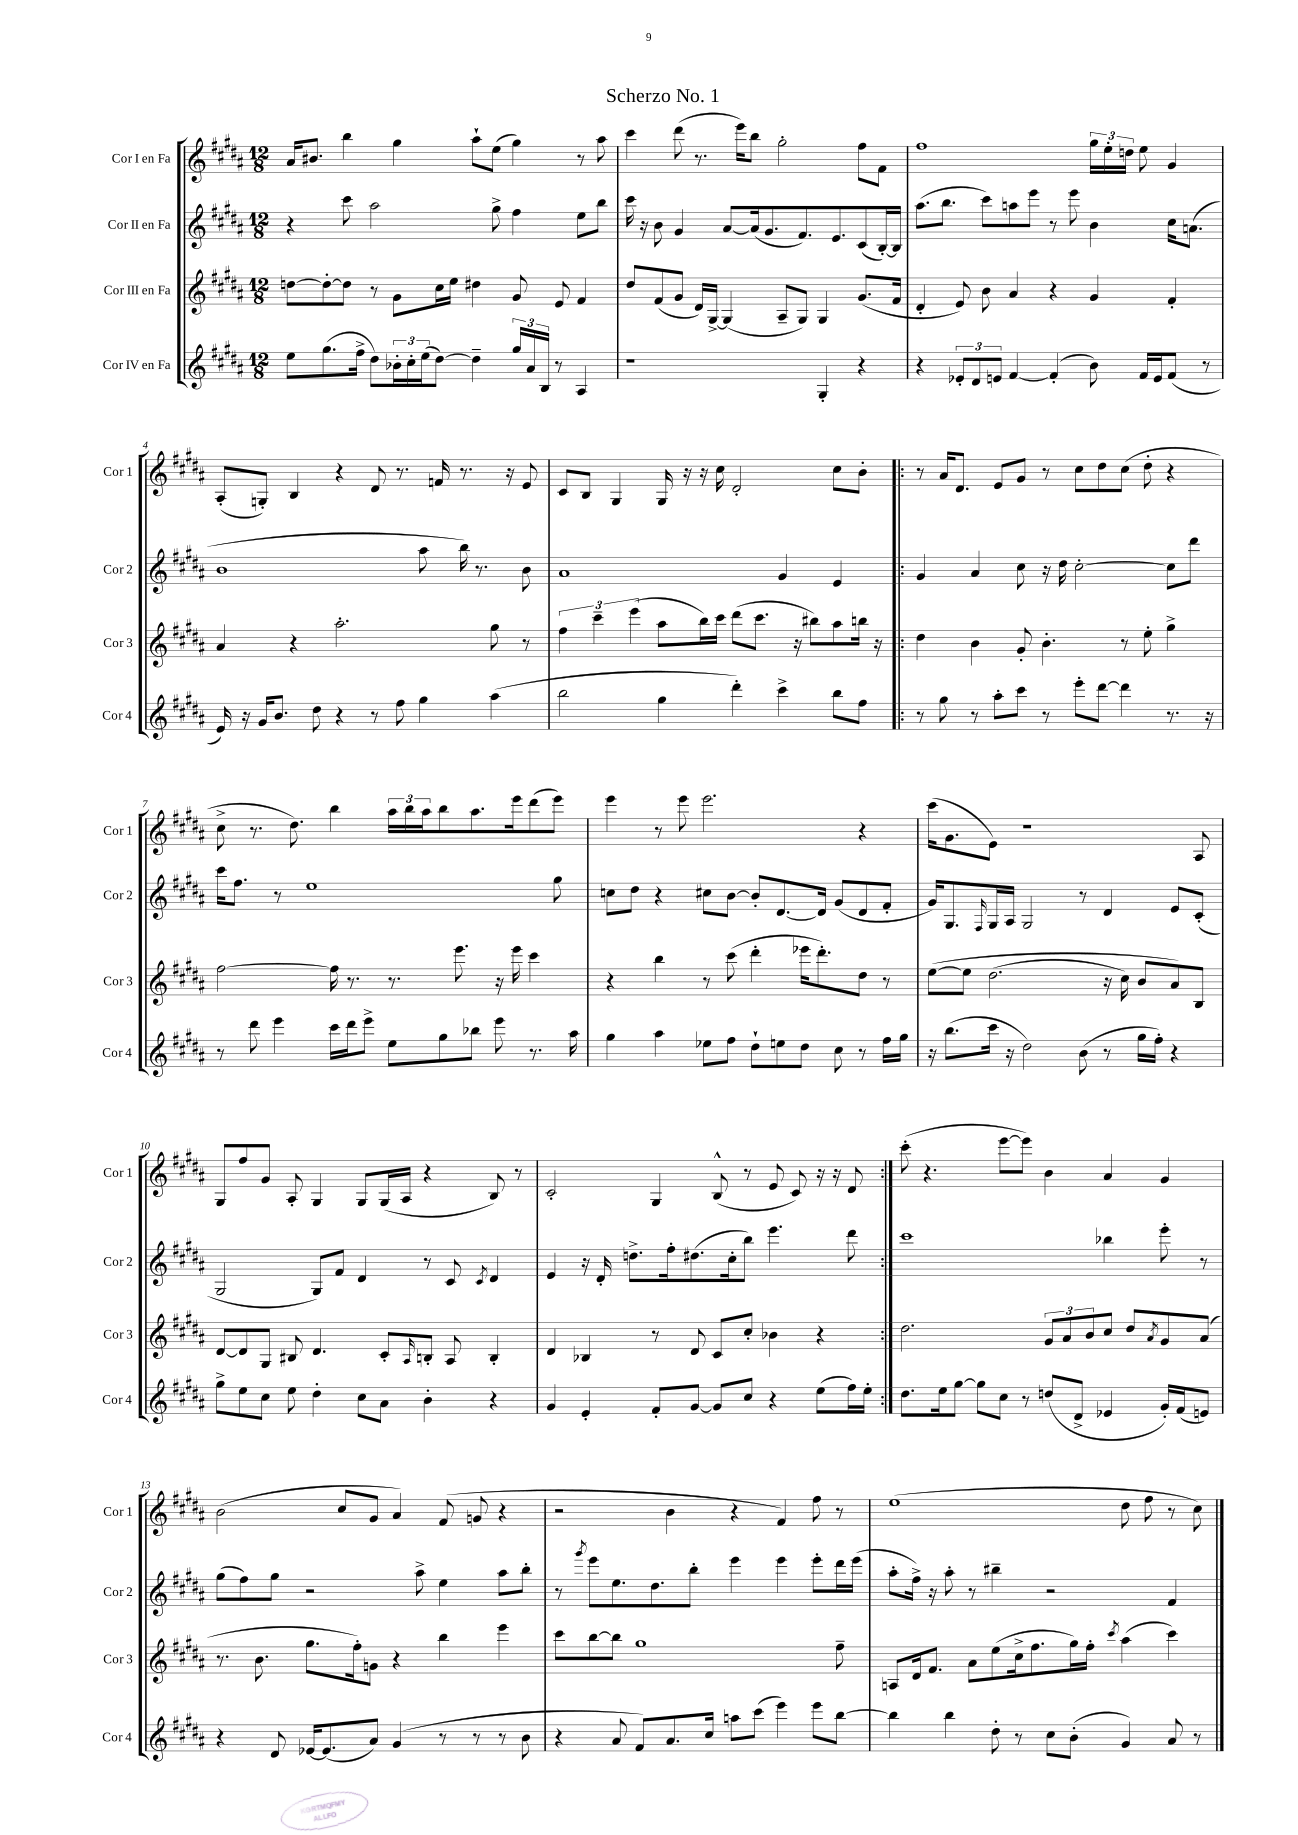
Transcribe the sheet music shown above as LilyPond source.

\header { title = "Scherzo No. 1" }
<<
\new StaffGroup <<
\new Staff = "s0" \with { instrumentName = "Cor I en Fa" shortInstrumentName = "Cor 1" } {
    \clef treble \key b \major \numericTimeSignature \time 12/8
    ais'16 bis'8. b''4 gis''4 ais''8-! e''8( gis''4) r8 ais''8 |
    cis'''4 dis'''8( r8. e'''16) b''8 gis''2-. fis''8 fis'8 |
    fis''1 \tuplet 3/2 { gis''16 e''16-. d''16 } e''8 gis'4 |
    ais8-.( g8-.) b4 r4 dis'8 r8. f'16 r8. r16 e'8 |
    cis'8 b8 gis4 gis16 r16 r16 cis''16 dis'2-. cis''8 b'8-. |
    \repeat volta 2 { r8 ais'16 dis'8. e'8 gis'8 r8 cis''8 dis''8 cis''8( dis''8-. r4 |
    cis''8-> r8. dis''8.) b''4 \tuplet 3/2 { ais''16 b''16 ais''16 } b''8 ais''8. e'''16 dis'''8( e'''8) |
    e'''4 r8 e'''8 e'''2. r4 |
    cis'''16( gis'8. e'8) r1 ais8 |
    gis8 fis''8 gis'8 ais8-. gis4 gis8 gis16( ais16 r4 b8) r8 |
    cis'2-. gis4 b8-^( r8 e'8 cis'8) r16 r16 dis'8 | }
    cis'''8-.( r4. e'''8~ e'''8) b'4 ais'4 gis'4 |
    b'2( cis''8 gis'8 ais'4) fis'8( g'8 r4 |
    r2 b'4 r4 fis'4) fis''8 r8 |
    e''1( dis''8 fis''8 r8 cis''8) \bar "|." |
}
\new Staff = "s1" \with { instrumentName = "Cor II en Fa" shortInstrumentName = "Cor 2" } {
    \clef treble \key b \major \numericTimeSignature \time 12/8
    r4 cis'''8 ais''2 gis''8-> fis''4 e''8 b''8 |
    cis'''16 r16 b'8 gis'4 ais'8~ ais'16( gis'8. fis'8.) e'8. cis'8( b16~-.) b16 |
    ais''8.( b''8. cis'''8) a''8 e'''8 r8 e'''8 b'4 cis''16 a'8.( |
    b'1 ais''8 b''16) r8. b'8 |
    ais'1 gis'4 e'4 |
    \repeat volta 2 { gis'4 ais'4 cis''8 r16 dis''16 cis''2~-. cis''8 dis'''8 |
    cis'''16 fis''8. r8 e''1 gis''8 |
    c''8 dis''8 r4 cis''8 b'8~ b'8-. dis'8.~ dis'16 gis'8( dis'8 fis'8-. |
    gis'16) gis8. \grace { fis16 } gis16 ais16 gis2 r8 dis'4 e'8 cis'8-.( |
    gis2 gis8) fis'8 dis'4 r8 cis'8 \acciaccatura { cis'8 } dis'4 |
    e'4 r16 dis'16-. d''8.-> fis''16-. dis''8.( cis''16-. b''8) e'''4. dis'''8 | }
    cis'''1 bes''4 e'''8-. r8 |
    gis''8( fis''8) gis''8 r2 ais''8-> e''4 ais''8 b''8-. |
    r8 \acciaccatura { gis'''8 } e'''8 e''8. dis''8. b''8-. e'''4 e'''4 e'''8-. dis'''16 e'''16( |
    ais''8-. fis''16->) r16 ais''8-. r8 bis''4-- r2 fis'4 \bar "|." |
}
\new Staff = "s2" \with { instrumentName = "Cor III en Fa" shortInstrumentName = "Cor 3" } {
    \clef treble \key b \major \numericTimeSignature \time 12/8
    d''8~ d''8~-. d''8 r8 gis'8 cis''16 e''16 dis''4 gis'8 e'8 fis'4 |
    dis''8 fis'8( gis'8 dis'16) gis16~-> gis4( ais8-- gis8) gis4 gis'8.( fis'16 |
    dis'4-. e'8) b'8 ais'4 r4 gis'4 fis'4-. |
    ais'4 r4 ais''2.-. gis''8 r8 |
    \tuplet 3/2 { fis''4 cis'''4-- e'''4( } ais''8 b''16) cis'''16 dis'''8( cis'''8. r16 bis''8) ais''8 b''16 r16 |
    \repeat volta 2 { dis''4 b'4 gis'8-. b'4.-. r8 e''8-. gis''4-> |
    fis''2~ fis''16 r8. r8. e'''8. r16 e'''16 cis'''4 |
    r4 b''4 r8 cis'''8( dis'''4-. ees'''16 dis'''8.-.) dis''8 r8 |
    e''8~\( e''8 dis''2.( r16 cis''16) b'8 ais'8\) b8 |
    dis'8~ dis'8 gis8 bis8 dis'4. cis'8-. \grace { ais16 } b8-. ais8 b4-. |
    dis'4 bes4 r8 dis'8 cis'8 cis''8-. bes'4 r4 | }
    dis''2. \tuplet 3/2 { gis'8 ais'8 b'8 } cis''8 dis''8 \acciaccatura { ais'8 } gis'8 ais'8( |
    r8. b'8. gis''8. fis''16-.) g'8 r4 b''4 e'''4 |
    cis'''8 b''8~ b''8 gis''1 fis''8-- |
    a8 dis'16 fis'8. ais'8 e''8( cis''16-> fis''8. gis''16) fis''16-. \acciaccatura { cis'''8 } ais''4( cis'''4) \bar "|." |
}
\new Staff = "s3" \with { instrumentName = "Cor IV en Fa" shortInstrumentName = "Cor 4" } {
    \clef treble \key b \major \numericTimeSignature \time 12/8
    e''8 gis''8.( fis''16-> dis''8) \tuplet 3/2 { bes'16-. cis''16-. e''16( } dis''8~) dis''4-- \tuplet 3/2 { gis''16 ais'16 b16 } r8 ais4 |
    r1 gis4-. r4 |
    r4 \tuplet 3/2 { ees'8-. dis'8 e'8 } fis'4~ fis'4-.( b'8) fis'16 e'16 fis'8( r8 |
    e'16) r16 gis'16 b'8. dis''8 r4 r8 fis''8 gis''4 ais''4( |
    b''2 gis''4 dis'''4-.) cis'''4-> b''8 fis''8 |
    \repeat volta 2 { r8 gis''8 r8 ais''8-. cis'''8 r8 e'''8-. dis'''8~ dis'''4 r8. r16 |
    r8 dis'''8 e'''4 cis'''16 dis'''16 e'''8-> e''8 gis''8 bes''8 e'''8 r8. ais''16 |
    gis''4 ais''4 ees''8 fis''8 dis''8-! e''8 dis''8 cis''8 r8 fis''16 gis''16 |
    r16 b''8.( cis'''16 r16 dis''2) b'8( r8 gis''16 fis''16-.) r4 |
    gis''8-> e''8 cis''8 e''8 dis''4-. cis''8 ais'8 b'4-. r4 |
    gis'4 e'4-. fis'8-. gis'8~ gis'8 cis''8 r4 e''8( fis''16) e''16-. | }
    dis''8. e''16 gis''8~ gis''8 cis''8 r8 d''8( dis'8-> ees'4 gis'16-.) fis'16( e'8) |
    r4 dis'8 ees'16~ ees'8.( ais'8) gis'4( r8 r8 r8 b'8 |
    r4 ais'8 fis'8) ais'8. cis''16 a''8 cis'''8( e'''4) e'''8 b''8~ |
    b''4 b''4 dis''8-. r8 cis''8 b'8-.( gis'4) ais'8 r8 \bar "|." |
}
>>
>>
